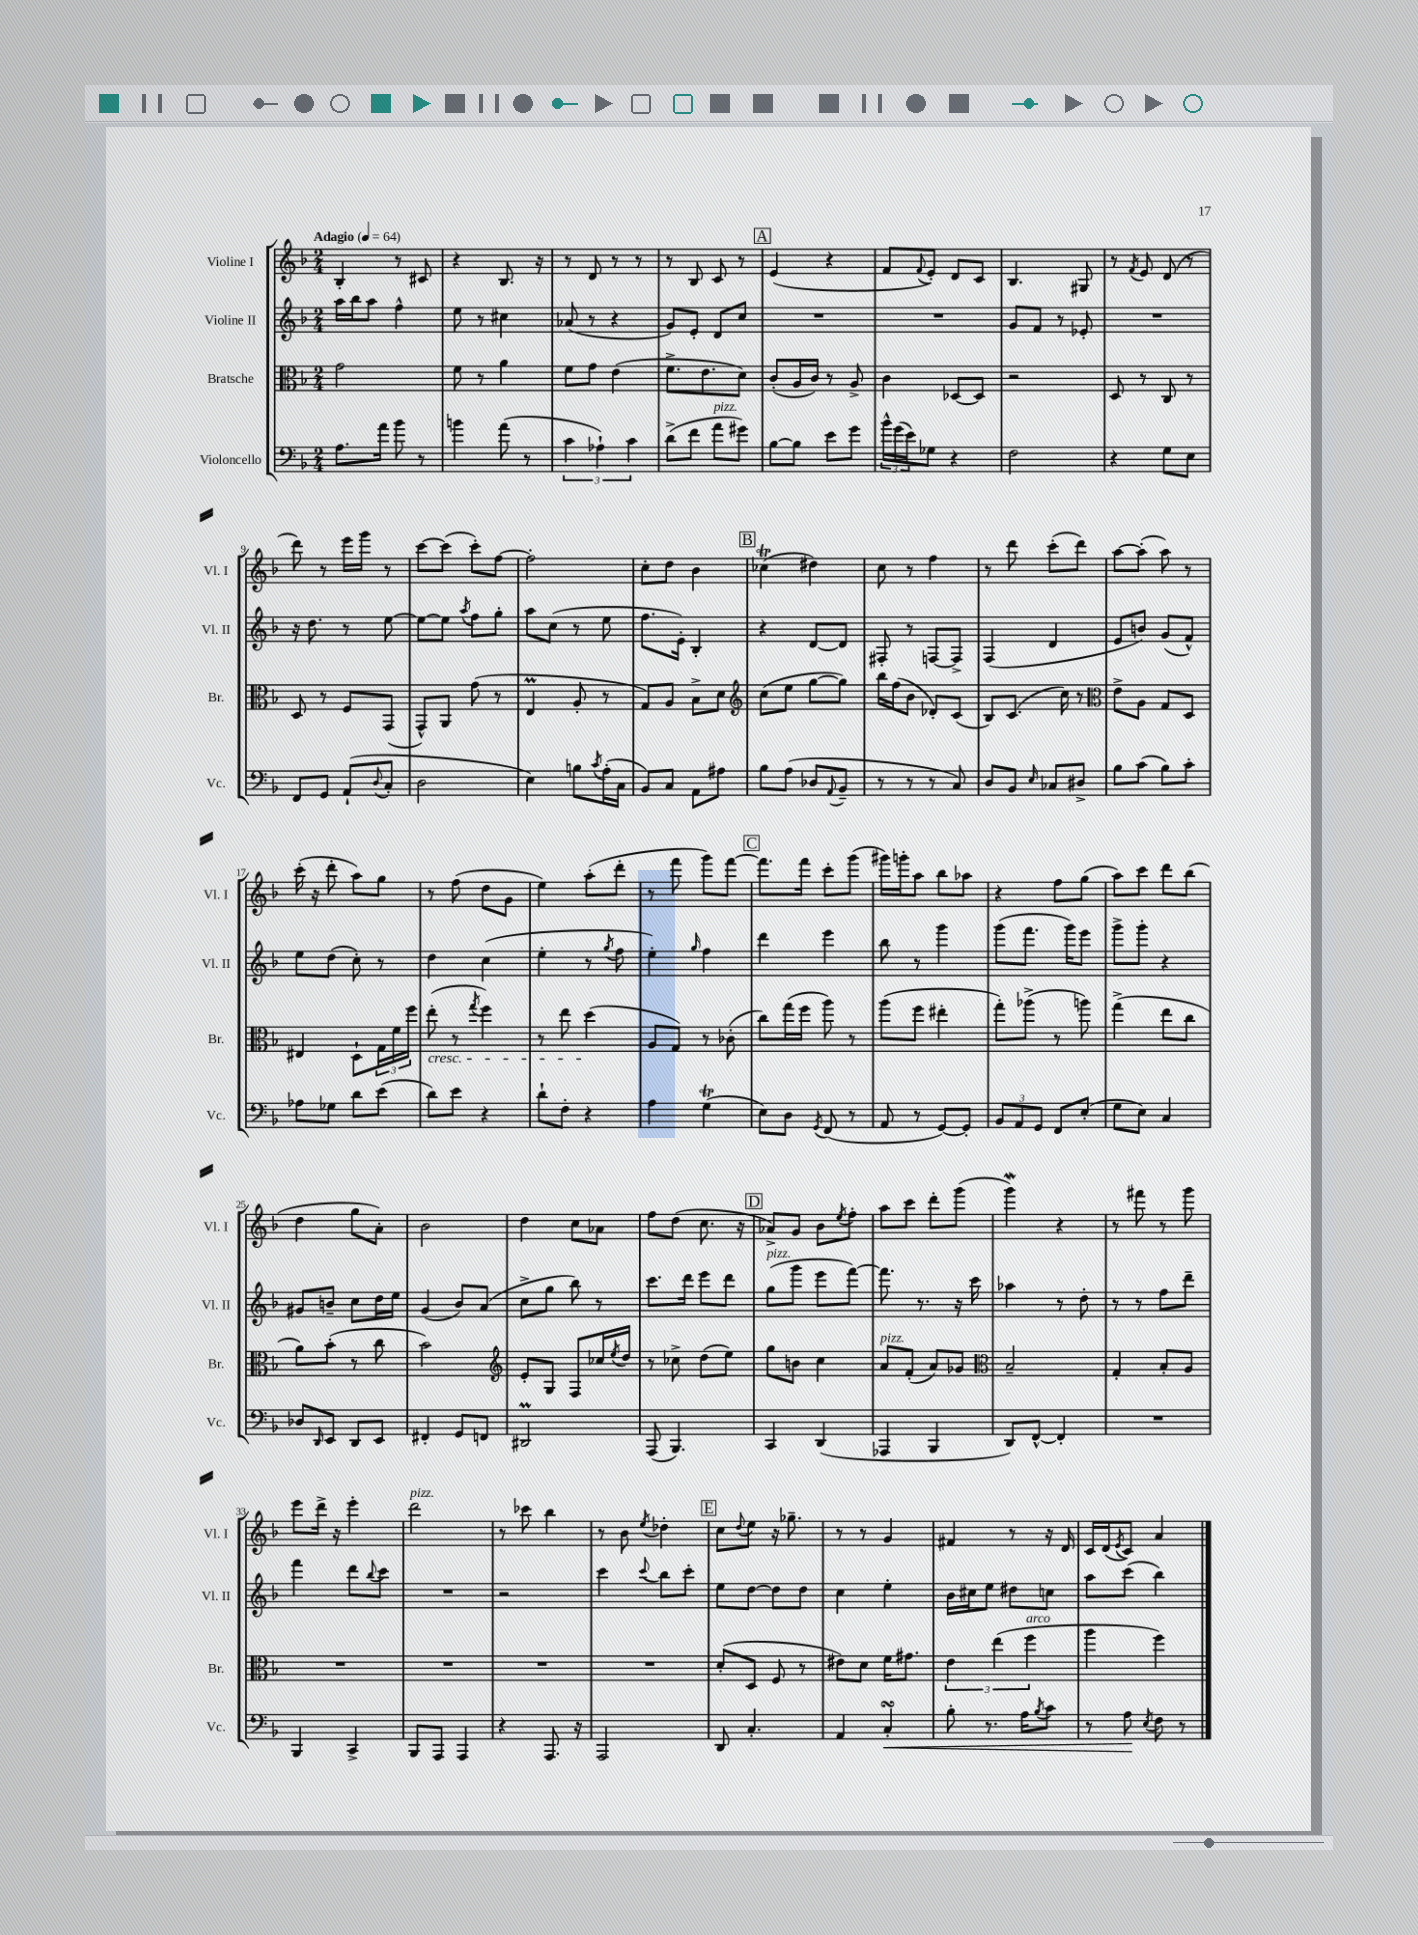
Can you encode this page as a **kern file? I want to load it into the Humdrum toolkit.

**kern	**dynam	**kern	**kern	**kern
*part4	*part4	*part3	*part2	*part1
*staff4	*staff4	*staff3	*staff2	*staff1
*I"Violoncello	*	*I"Bratsche	*I"Violine II	*I"Violine I
*I'Vc.	*	*I'Br.	*I'Vl. II	*I'Vl. I
*clefF4	*	*clefC3	*clefG2	*clefG2
*k[b-]	*	*k[b-]	*k[b-]	*k[b-]
*M2/4	*	*M2/4	*M2/4	*M2/4
*MM64	*	*MM64	*MM64	*MM64
=1	=1	=1	=1	=1
!	!	!	!	!LO:TX:a:B:t=Adagio
8.A\L	.	2g\	16aa\LL	4B-'/
.	.	.	16bb-\J	.
.	.	.	8aa\J	.
16a\Jk	.	.	.	.
8b-\	.	.	4ff^^\	8r
8r	.	.	.	8c#X/
=2	=2	=2	=2	=2
4bn\	.	8f\	8ee\	4r
.	.	8r	8r	.
(8a\	.	4a\	4cc#X\	8.B-/
8r	.	.	.	.
.	.	.	.	16r
=3	=3	=3	=3	=3
6c\	.	8f\L	(8a-X/	8r
.	.	8g\J	8r	8d/
6A-X`\)	.	.	.	.
.	.	(4e\	4r	8r
6c\	.	.	.	.
.	.	.	.	8r
=4	=4	=4	=4	=4
(8d^\L	.	8.f^\L	8g/L)	8r
8f\J	.	.	8e'/J	8B-/
.	.	8.e\	.	.
!LO:TX:a:i:t=pizz.	!	!	!	!
8a\L	.	.	8d/L	8c/
8g#X\J)	.	8d\J)	8cc/J	8r
!!LO:REH:place=s1:t=A
=5	=5	=5	=5	=5
[8B-\L	.	(8c'/L	2r	(4e/
8B-\J]	.	16A/L	.	.
.	.	16c/JJ)	.	.
8e\L	.	8r	.	4r
8g\J	.	8A^/	.	.
=6	=6	=6	=6	=6
24b-^^\LL	.	4c\	2r	8f/L
(24g\	.	.	.	.
24e\J)	.	.	.	.
.	.	.	.	8qqf/
8G-X\J	.	.	.	8e'/J)
4r	.	[8D-X/L	.	8d/L
.	.	8D-/J]	.	8c/J
=7	=7	=7	=7	=7
2F\	.	2r	8g/L	4.B-/
.	.	.	8f/J	.
.	.	.	8r	.
.	.	.	8e-X'/	8G#X/
=8	=8	=8	=8	=8
4r	.	8D/	2r	8r
.	.	.	.	8qf/
.	.	8r	.	8e/
8G\L	.	8C/	.	(8d/
8E\J	.	8r	.	8r
!!LO:LB:g=z
=9	=9	=9	=9	=9
8FF/L	.	8D/	16r	8ddd\)
.	.	.	8.dd\	.
8GG/J	.	8r	.	8r
(8AA`/L	.	8F/L	8r	16eee\LL
.	.	.	.	16ggg\JJ
8qqD/	.	.	.	.
8C'/J	.	(8GG/J	[8ee\	8r
=10	=10	=10	=10	=10
2D\	.	8GG^^/L)	8ee\L_	[8ccc\L
.	.	8AA/J	8ee\J]	(8ccc\J]
.	.	.	8qaa/	.
.	.	(8g\	8ff\L	8ccc'\L)
.	.	8r	8gg'\J	[8ff\J
=11	=11	=11	=11	=11
4E\)	.	4Em/	8aa\L	2ff'\]
.	.	.	(8cc\J	.
8Bn\L	.	8A'/	8r	.
8qc/	.	.	.	.
(16A'\L	.	8r	8ee\	.
16C\JJ	.	.	.	.
=12	=12	=12	=12	=12
8BB-/L)	.	8G/L)	8.ff\L	8cc'\L
8C/J	.	8A/J	.	8dd\J
.	.	.	16e'\Jk)	.
8AA\L	.	8B-^\L	4B-'/	4b-\
8A#X\J	.	8d\J	.	.
!!LO:REH:place=s1:t=B
=13	=13	=13	=13	=13
*	*	*clefG2	*	*
8B-\L	.	(8cc\L	4r	(4cc-XT\
(8A\J	.	8ee\J	.	.
8D-X/L	.	[8gg\L	[8d/L	4dd#X\)
8qqAA/	.	.	.	.
8BB-~/J	.	8gg\J])	8d/J]	.
=14	=14	=14	=14	=14
8r	.	16bb-\LL	8F#X'/	8cc\
.	.	(16ff\J	.	.
8r	.	8b-\J	8r	8r
8r	.	8d-X'/L)	[8Fn/L	4ff\
8C/)	.	(8c/J	8F^/J]	.
=15	=15	=15	=15	=15
8D/L	.	8B-/L)	(4F/	8r
8BB-/J	.	(8.c/J	.	8ddd\
16qqE/	.	.	.	.
8C-X/L	.	.	4d/	(8ccc'\L
.	.	16cc\)	.	.
8D#X^/J	.	8r	.	8ddd\J)
=16	=16	=16	=16	=16
*	*	*clefC3	*	*
8B-\L	.	8e^\L	8e/L	[8aa\L
(8c\J	.	8A\J	8bn/J)	(8aa'\J]
8B-\L)	.	8G/L	(8g/L	8aa\)
8c'\J	.	8D/J	8f^^/J)	8r
!!LO:LB:g=z
=17	=17	=17	=17	=17
8A-X\L	.	4E#X/	8ee\L	(16ccc'\
.	.	.	.	16r
8G-X\J	.	.	(8dd\J	8ddd'\
8d\L	.	8D`\L	8cc'\)	8aa\L)
(8e\J	.	24G\L	8r	8gg\J
.	.	24f\	.	.
.	.	24ff\JJ	.	.
=18	=18	=18	=18	=18
!	!	!LO:TX:b:i:t=cresc.	!	!
8d\L)	.	(8ee'\	4dd\	8r
8e\J	.	8r	.	(8ff\
.	.	8qgg/	.	.
4r	.	4ff\)	(4cc\	8dd\L
.	.	.	.	8g\J
=19	=19	=19	=19	=19
8d`\L	.	8r	4ee'\	4ee\)
8F'\J	.	8ee\	.	.
4r	.	(4dd\	8r	(8aa'\L
.	.	.	8qgg/	.
.	.	.	8ff\	8ddd'\J
=20	=20	=20	=20	=20
4A\	.	8A/L	4ee'\)	8r
.	.	8G/J)	.	8fff\
.	.	.	16qqgg/	.
(4GT\	.	8r	4ff\	8ggg\L)
.	.	(8c-X'\	.	[8fff\J
!!LO:REH:place=s1:t=C
=21	=21	=21	=21	=21
8E\L)	.	8cc\L)	4ddd\	8.fff\L]
8D\J	.	(16gg\L	.	.
.	.	16ff\JJ	.	16fff\Jk
8qGG/	.	.	.	.
(8FF/	.	8aa\)	4eee\	8ccc'\L
8r	.	8r	.	(8ggg\J
=22	=22	=22	=22	=22
8AA/	.	(8aa\L	8bb-\	16ggg#X\LL)
.	.	.	.	16gggn'\J
8r	.	8ff\J	8r	8aa\J
[8GG/L)	.	4ee#X'\	4ggg\	8bb-\L
8GG'/J]	.	.	.	8aa-X\J
=23	=23	=23	=23	=23
12BB-/L	.	8gg'\L)	(8ggg\L	4r
12AA/	.	.	.	.
.	.	(8aa-X^\J	8.fff\J	.
12GG/J	.	.	.	.
8FF/L	.	8r	.	8ff\L
.	.	.	16ggg\KL)	.
(8E'/J	.	8aan\)	8eee\J	(8gg\J
=24	=24	=24	=24	=24
8G\L	.	(4gg^\	8ggg^\L	8aa\L)
8E\J)	.	.	8ggg'\J	8ccc\J
4C/	.	8ee\L	4r	8ddd\L
.	.	8cc\J	.	(8bb-\J
!!LO:LB:g=z
=25	=25	=25	=25	=25
8D-X/L	.	8a\L)	8g#X/L	4dd\
16qqDD/	.	.	.	.
8EE/J	.	(8b-'\J	8bn~/J	.
8DD/L	.	8r	8cc\L	8gg\L
8EE/J	.	8cc\	16dd\L	8a'\J)
.	.	.	16ee\JJ	.
=26	=26	=26	=26	=26
4FF#X'/	.	2b-\)	(4g/	2b-\
8GG/L	.	.	8b-/L)	.
8FFn/J	.	.	(8a/J	.
=27	=27	=27	=27	=27
*	*	*clefG2	*	*
2DD#Xm/	.	8e'/L	8cc^\L	4dd\
.	.	8G/J	8gg\J	.
.	.	8F/L	8bb-\)	8cc\L
.	.	16cc-X/L	8r	8a-X\J
.	.	8qee/	.	.
.	.	16dd/JJ	.	.
=28	=28	=28	=28	=28
(8AAA/	.	8r	8.ccc\L	8ff\L
4.BBB-/)	.	8cc-X^\	.	(8dd\J
.	.	.	16ddd\Jk	.
.	.	(8dd\L	8eee\L	8.cc\
.	.	8ee\J)	8ddd\J	.
.	.	.	.	16r
!!LO:REH:place=s1:t=D
=29	=29	=29	=29	=29
!	!	!	!LO:TX:a:i:t=pizz.	!
4CC/	.	8gg\L	(8gg\L	8a-X^/L)
.	.	8bn\J	8ggg\J	8g/J
(4DD/	.	4cc\	8eee\L	8b-\L
.	.	.	.	8qee/
.	.	.	[8fff\J)	8ff'\J
=30	=30	=30	=30	=30
!	!	!LO:TX:a:i:t=pizz.	!	!
4AAA-X/	.	8a/L	8.fff\]	8aa\L
.	.	(8f'/J	.	8ccc\J
.	.	.	8.r	.
4BBB-/	.	8a/L)	.	8ddd'\L
.	.	8g-X/J	16r	(8ggg\J
.	.	.	16ccc\	.
=31	=31	=31	=31	=31
*	*	*clefC3	*	*
8DD/L)	.	2B-~/	4aa-X\	4gggW\)
[8FF^^/J	.	.	.	.
4FF'/]	.	.	8r	4r
.	.	.	8dd'\	.
=32	=32	=32	=32	=32
2r	.	4G'/	8r	8r
.	.	.	8r	8fff#X\
.	.	8B-'/L	8ff\L	8r
.	.	8A/J	8ddd~\J	8ggg\
!!LO:LB:g=z
=33	=33	=33	=33	=33
4BBB-/	.	2r	4fff\	8eee\L
.	.	.	.	16ddd^\Jk
.	.	.	.	16r
4CC^/	.	.	8ddd\L	4eee'\
.	.	.	8qqbb-/	.
.	.	.	8ccc\J	.
=34	=34	=34	=34	=34
!	!	!	!	!LO:TX:a:i:t=pizz.
8BBB-/L	.	2r	2r	2ddd\
8AAA/J	.	.	.	.
4AAA/	.	.	.	.
=35	=35	=35	=35	=35
4r	.	2r	2r	8r
.	.	.	.	8ccc-X\
8.AAA/	.	.	.	4bb-\
16r	.	.	.	.
=36	=36	=36	=36	=36
2AAA/	.	2r	4ccc\	8r
.	.	.	.	8b-\
.	.	.	8qqccc/	8qee/
.	.	.	8bb-\L	4dd-X'\
.	.	.	8ccc'\J	.
!!LO:REH:place=s1:t=E
=37	=37	=37	=37	=37
8DD/	.	(8d'/L	8ee\L	8cc\L
.	.	.	.	8qqdd/
4.C'/	.	8D/J	[8dd\J	8ee\J
.	.	8F/	8dd\L]	16r
.	.	.	.	8.gg-X~\
.	.	8r	8dd\J	.
=38	=38	=38	=38	=38
4AA/	.	8e#X\L)	4cc\	8r
.	.	8d\J	.	8r
!	!LO:HP:b	!	!	!
4CsSSS'/	<	16f\KL	4ee'\	4g/
.	.	8.g#X\J	.	.
=39	=39	=39	=39	=39
8B-'\	.	6e\	16b-\LL	4f#X/
.	.	.	16cc#X\J	.
8.r	.	.	8ee\J	.
.	.	(6ee\	.	.
.	.	.	8dd#X\L	8r
16A\KL	.	.	.	.
!	!	!LO:TX:a:i:t=arco	!	!
.	.	6ff\	.	.
8qB-/	.	.	.	.
8c\J	.	.	8ccn\J	16r
.	.	.	.	16d/
=40	=40	=40	=40	=40
8r	.	4aa\	8aa\L	16c/LL
.	.	.	.	(16d/J
.	.	.	.	8qe/
8A\	.	.	(8ccc\J	8c/J)
8qE/	.	.	.	.
8F\	[	4ff\)	4bb-\)	4a/
8r	.	.	.	.
==	==	==	==	==
*-	*-	*-	*-	*-
